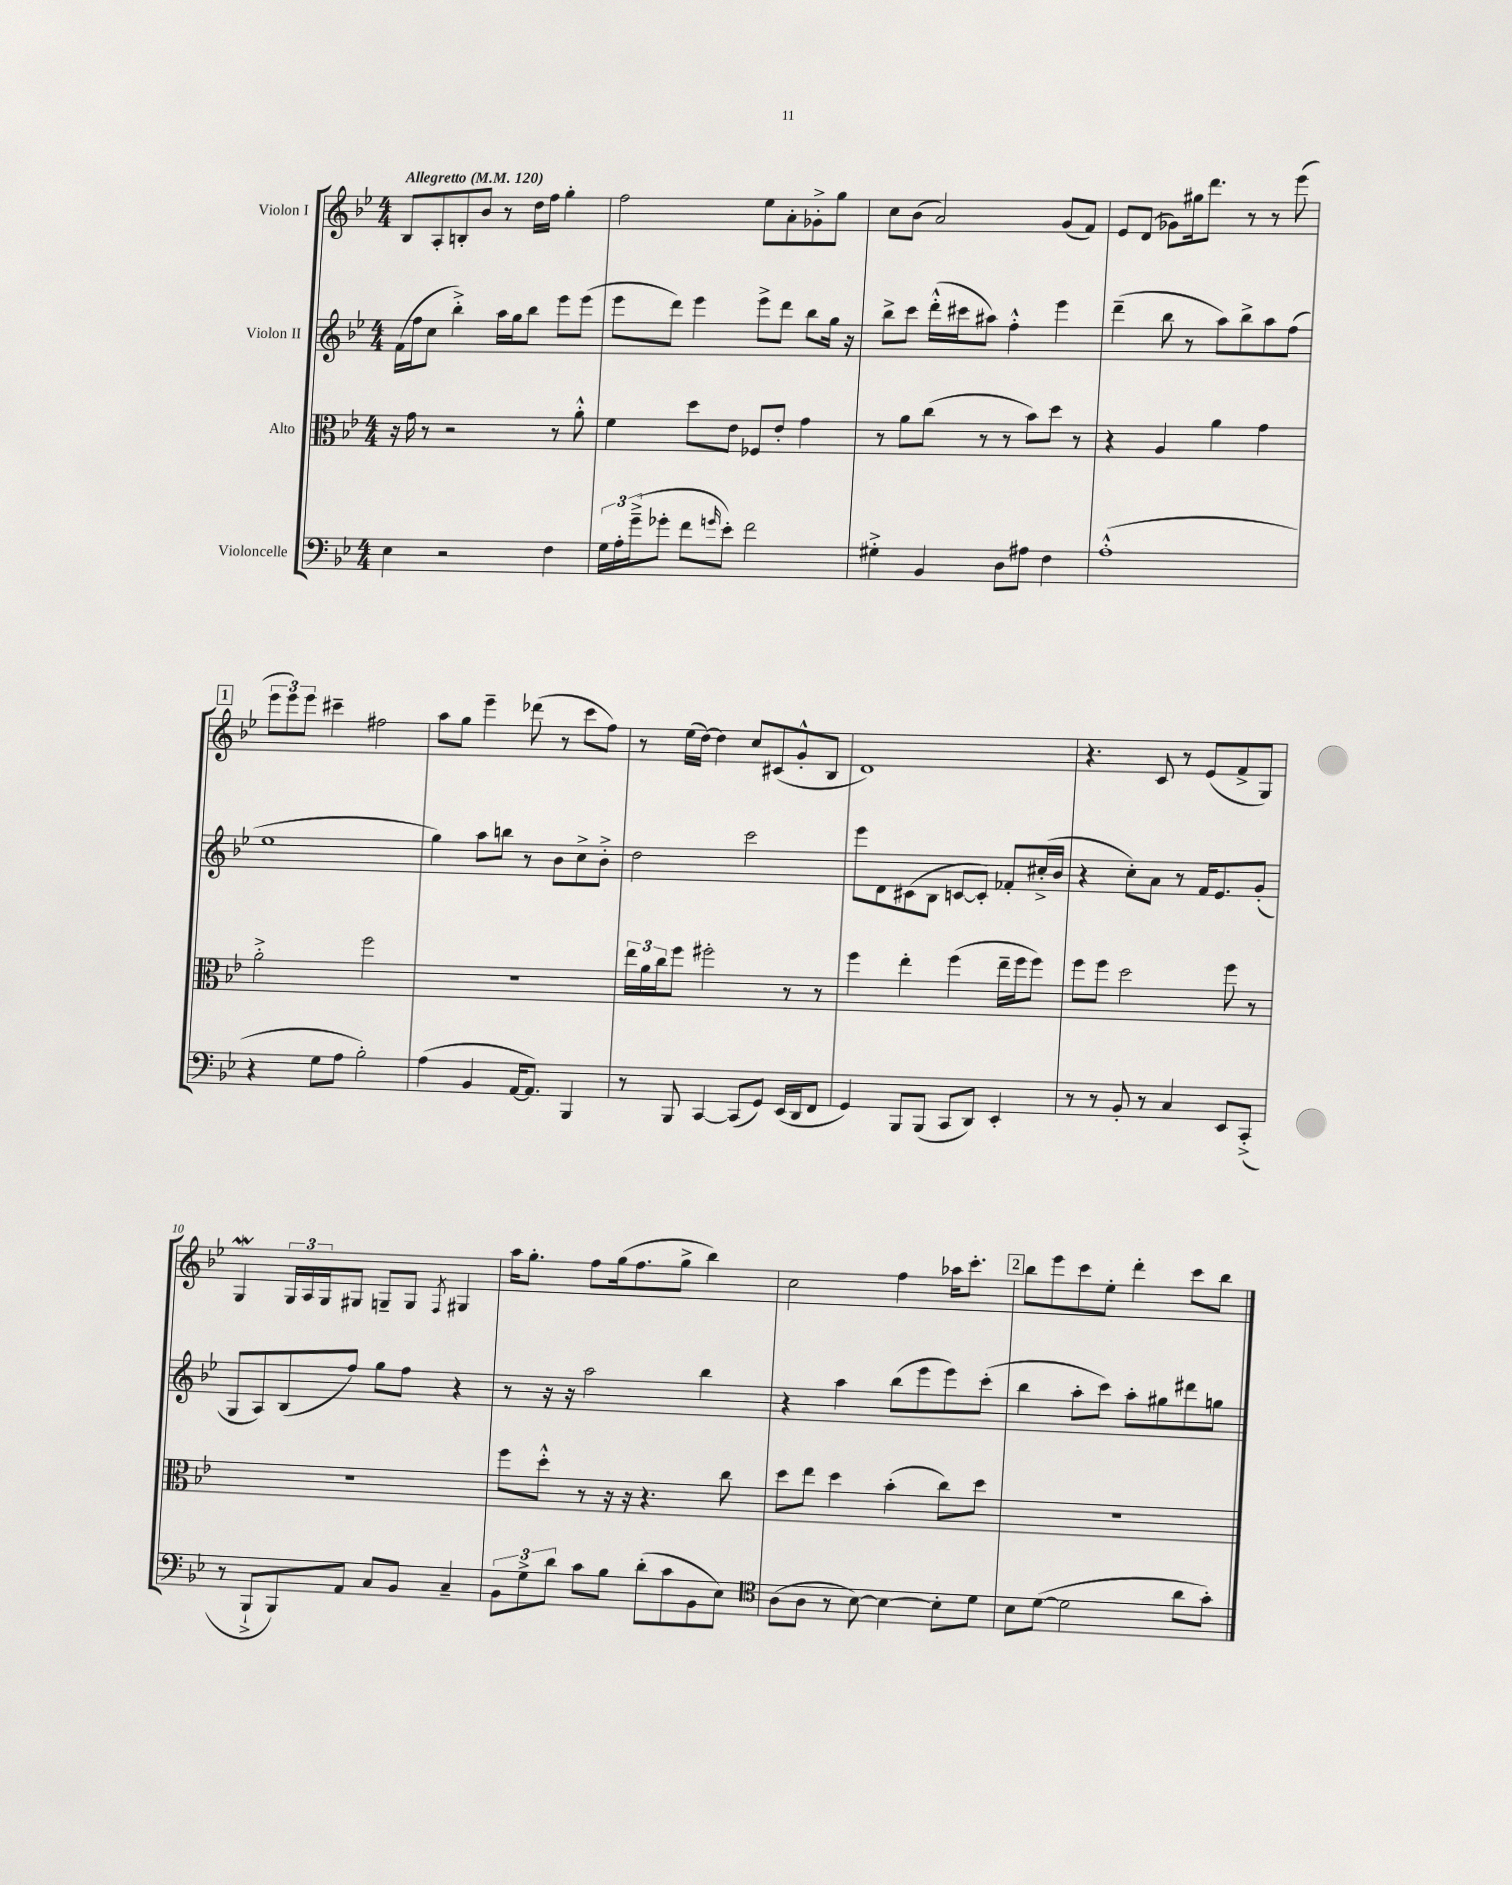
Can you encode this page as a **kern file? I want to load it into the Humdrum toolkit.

**kern	**kern	**kern	**kern
*staff4	*staff3	*staff2	*staff1
*clefF4	*clefC3	*clefG2	*clefG2
*k[b-e-]	*k[b-e-]	*k[b-e-]	*k[b-e-]
*M4/4	*M4/4	*M4/4	*M4/4
*MM120	*MM120	*MM120	*MM120
4E-	16r	(16f	8B-
.	16g	16ff	.
.	8r	8cc	8A'
2r	2r	4bb-'^)	8B'
.	.	.	8b-
.	.	16aa	8r
.	.	16gg	.
.	.	8bb-	16dd
.	.	.	16ff
4F	8r	8eee-	4gg'
.	8a'^^	(8eee-	.
=	=	=	=
24G	4f	8eee-	2ff
24A'	.	.	.
(24g~^	.	.	.
8g-'	.	8ddd)	.
8f	8dd	4eee-	.
16qqg	.	.	.
8e-')	8e-	.	.
2f	8F-	8eee-^	8ee-
.	8e-'	8ddd	8a'
.	4g	8bb-	8g-'^
.	.	16gg	8gg
.	.	16r	.
=	=	=	=
4G#'^	8r	8bb-^	8cc
.	8a	8ccc	(8b-
4BB-	(8cc	(16ddd'^^	2a)
.	.	16ccc#	.
.	8r	8aa#)	.
8D	8r	4ff'^^	.
8A#	8b-)	.	.
4F	8dd	4eee-	(8g
.	8r	.	8f)
=	=	=	=
(1A'^^	4r	(4ddd~	8e-
.	.	.	(8d
.	4A	8bb-	8g-)
.	.	8r	16gg#
.	.	.	8.ddd
.	4a	8aa)	.
.	.	8bb-^	8r
.	4g	8aa	8r
.	.	(8ff	(8eee-
=	=	=	=
4r	2a'^	1ee-	12eee-
.	.	.	12eee-)
.	.	.	12eee-
8G	.	.	4ccc#~
8A	.	.	.
2B-')	2ff	.	2ff#
=	=	=	=
(4A	1r	4gg)	8aa
.	.	.	8gg
4BB-	.	8aa	4eee-~
.	.	8bb	.
[16AA	.	8r	(8ddd-
8.AA])	.	.	.
.	.	8b-	8r
4BBB-	.	8cc^	8ccc
.	.	8b-'^	8ff)
=	=	=	=
8r	24ee-	2dd	8r
.	24a	.	.
.	24cc	.	.
8BBB-	8ff	.	(16ee-
.	.	.	[16dd)
[4CC	2ff#'	.	4dd]
(8CC]	.	2ccc	8cc
8GG)	.	.	(8c#
(16EE-	8r	.	8g'^^
16DD	.	.	.
8FF	8r	.	8B-
=	=	=	=
4GG)	4ff	8eee-	1d)
.	.	8d	.
8BBB-	4ee-'	(8c#	.
(8BBB-	.	8B-	.
8CC	(4ff	[8c	.
8DD)	.	8c'])	.
4EE-'	16ee-~	8f-'	.
.	16ff	.	.
.	8ff)	(16cc#'^	.
.	.	16b-	.
=	=	=	=
8r	8ff	4r	4.r
8r	8ff	.	.
8BB-'	2dd	8cc')	.
8r	.	8a	8c
4C	.	8r	8r
.	.	16f	(8e-
.	.	8.e-	.
8EE-	8ff	.	8f^
(8CC'^	8r	(8g'	8G)
=	=	=	=
8r	1r	8G	4G
8BBB-`^	.	8A)	.
8BBB-)	.	(8B-	24G
.	.	.	24A
.	.	.	24G
8AA	.	8ff)	8G#
8C	.	8gg	8G~
8BB-	.	8ff	8G
.	.	.	8qF
4C~	.	4r	4G#
=	=	=	=
12BB-	8ff	8r	16aa
.	.	.	8.gg'
12G^	.	.	.
.	8dd'^^	16r	.
12d	.	.	.
.	.	16r	.
8c	8r	2aa	8ff
8B-	16r	.	(16gg
.	16r	.	8.ff
(8d'	4.r	.	.
8c	.	.	8gg^
8BB-	.	4bb-	4bb-)
8E-)	8cc	.	.
=	=	=	=
*clefC4	*	*	*
(8A	8dd	4r	2cc
8A	8ee-	.	.
8r	4dd	4aa	.
[8B-)	.	.	.
4B-_	(4b-'	(8bb-	4ff
.	.	8eee-	.
8B-']	8cc)	8eee-)	16aa-
.	.	.	8.ccc'
8d	8dd	(8ccc'	.
=	=	=	=
8B-	1r	4bb-	8bb-
([8d	.	.	8eee-
2d]	.	8aa'	8ccc
.	.	8ccc)	8ee-'
.	.	8aa'	4ddd'
.	.	8gg#	.
8a	.	8ddd#	8ccc
8g')	.	8gg	8bb-
==	==	==	==
*-	*-	*-	*-
